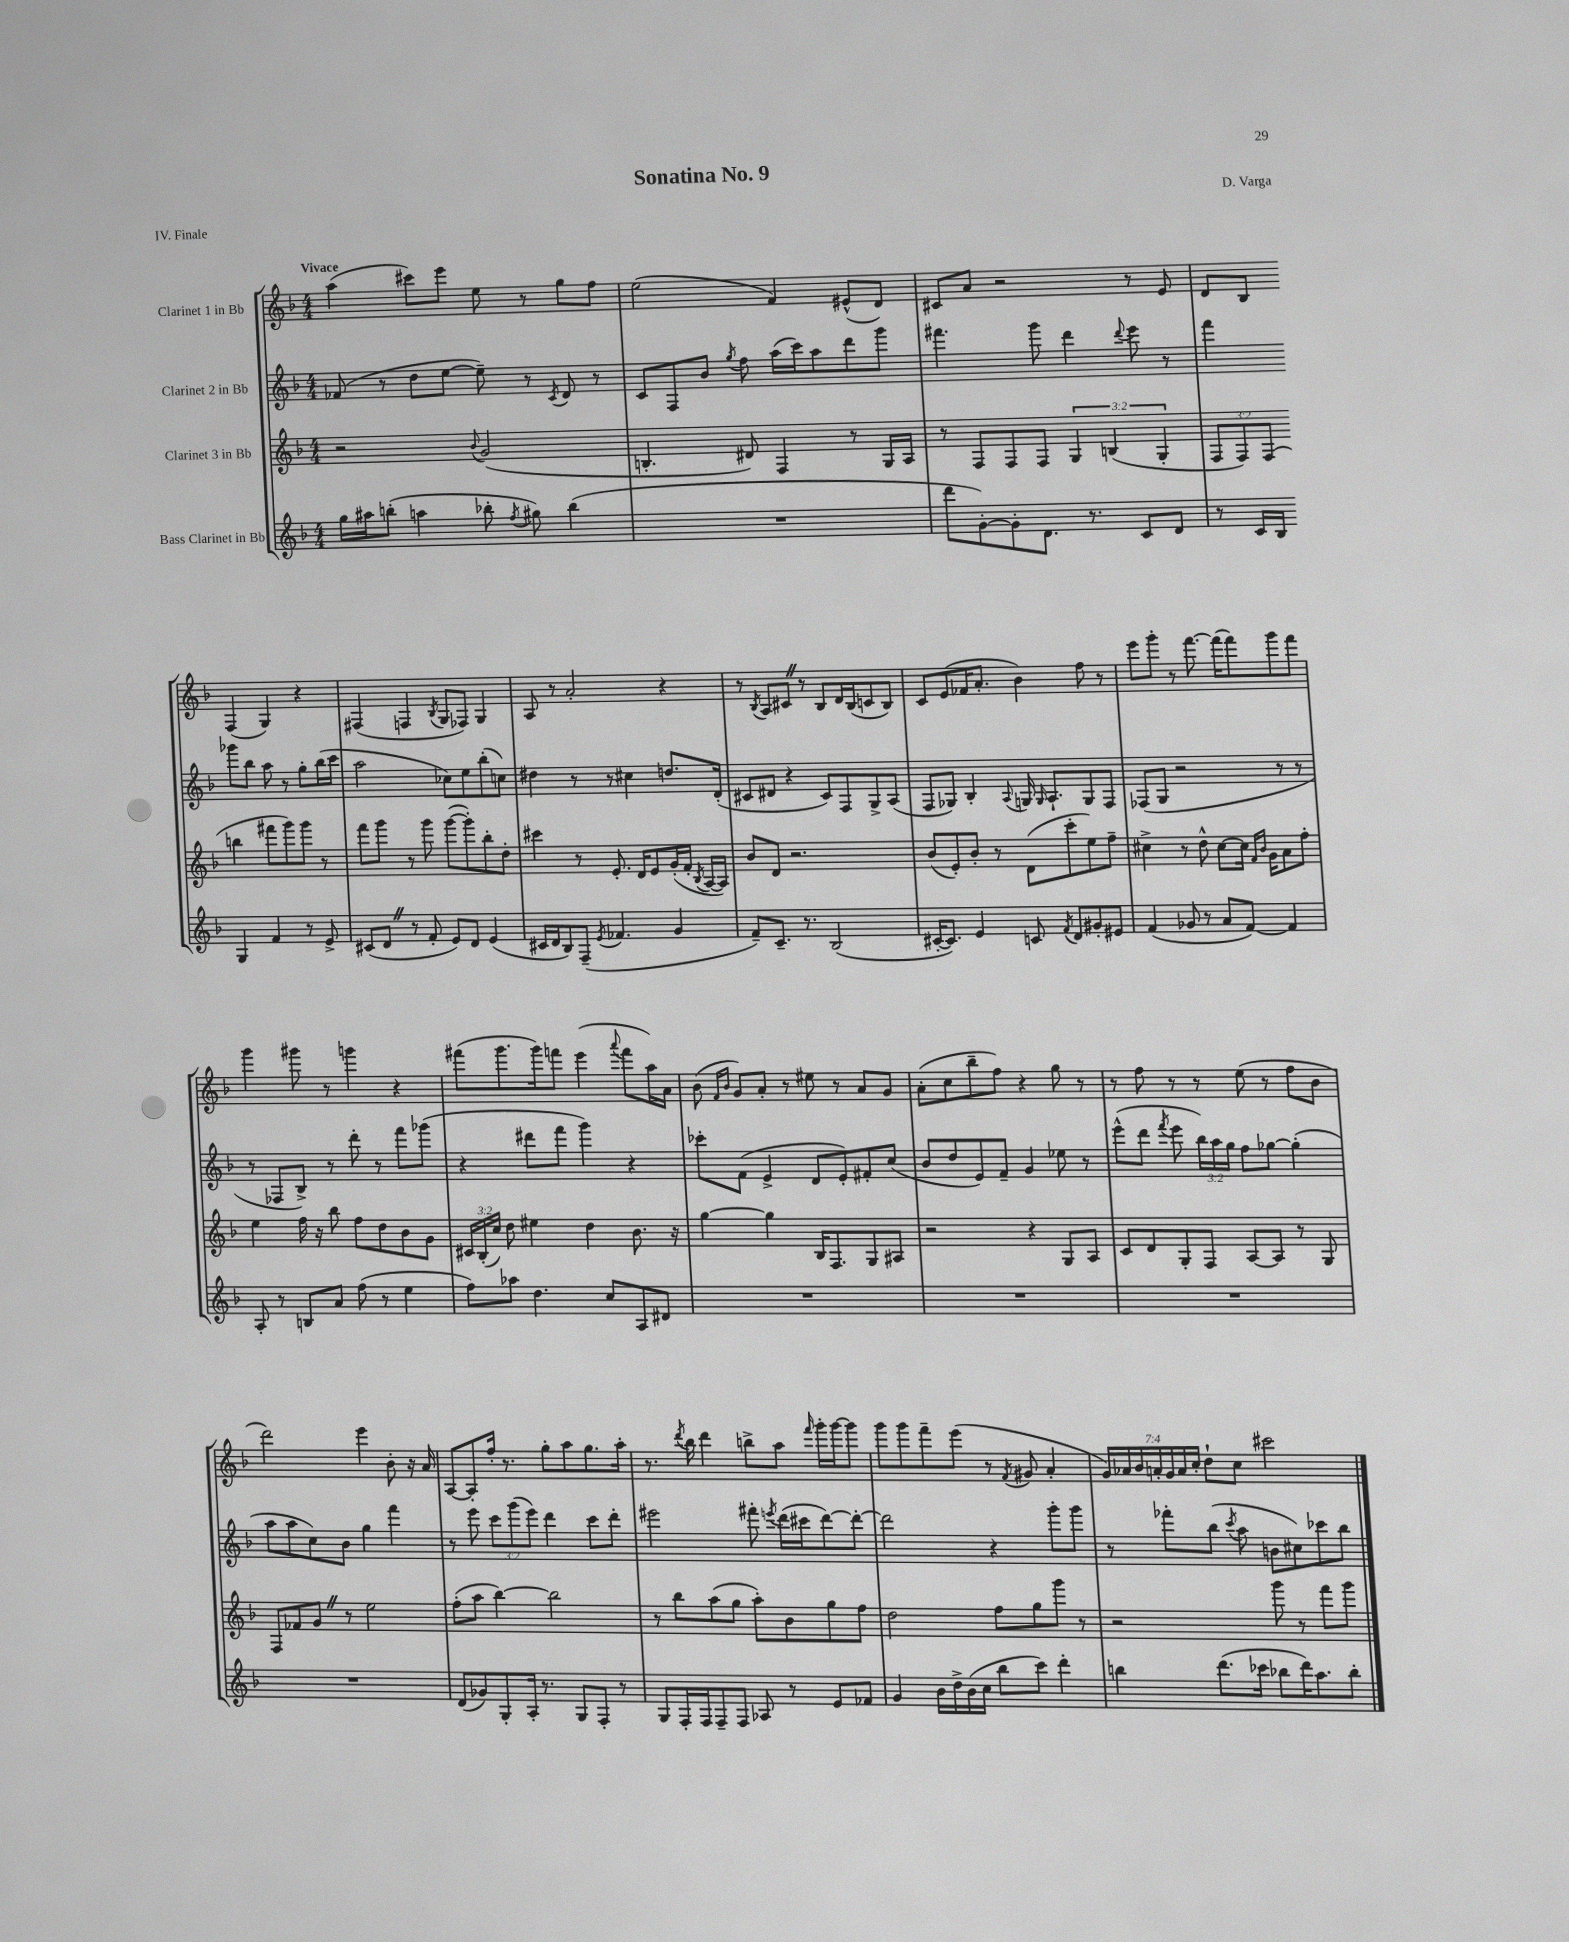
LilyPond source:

\header { title = "Sonatina No. 9" composer = "D. Varga" piece = "IV. Finale" }
<<
\new StaffGroup <<
\new Staff = "s0" \with { instrumentName = "Clarinet 1 in Bb" } {
    \clef treble \key f \major \numericTimeSignature \time 4/4 \override Staff.TupletNumber.text = #tuplet-number::calc-fraction-text \tempo "Vivace"
    \autoBeamOff a''4( cis'''8[) e'''8] e''8 r8 g''8[ f''8] |
    e''2( f'4) eis'8[-^( d'8]) |
    cis'8[ a'8] r2 r8 e'8 |
    d'8[ bes8] f4( g4) r4 |
    fis4( f4 \acciaccatura { bes8 } g8[ fes8]) g4 |
    a8 r8 a'2-. r4 |
    r8 \acciaccatura { bes8 } a8[ cis'8] \once \override BreathingSign.text = \markup { \musicglyph "scripts.caesura.straight" } \breathe r8 bes8[ d'16 bes16( c'8 bes8]) |
    c'8[ e'8( fes'16 a'8.]-. bes'4) f''8 r8 |
    e'''8[ g'''8]-. r8 f'''8.~ f'''16[( f'''8) g'''8 f'''8] |
    g'''4 gis'''8 r8 g'''4 r4 |
    fis'''8[( g'''8. g'''16) f'''8] e'''4( \appoggiatura { a'''8 } f'''8[ a''16) a'16] |
    bes'8( \grace { f'16[ bes'16] } g'8[) a'8]-. r8 eis''8 r8 a'8[ g'8] |
    a'8[-.( c''8 bes''8-- f''8]) r4 g''8 r8 |
    r8 f''8 r8 r8 e''8( r8 f''8[ bes'8] |
    d'''2) e'''4 bes'8-. r16 a'16 |
    a8[~ a8-. f''16]-. r8. g''8[-. a''8 g''8. a''16]-. |
    r8. \acciaccatura { d'''8 } bes''16 d'''4 b''8[-> a''8] \grace { f'''16 } g'''16[-. g'''16~ g'''8] |
    g'''8[ g'''8 f'''8-- e'''8]( r8 \acciaccatura { f'8 } gis'8 a'4-. |
    \tuplet 7/4 { g'16[) aes'16 bes'16 a'16-. g'16 a'16 c''16]-. } d''8[-! c''8] cis'''2 \bar "|." |
}
\new Staff = "s1" \with { instrumentName = "Clarinet 2 in Bb" } {
    \clef treble \key f \major \numericTimeSignature \time 4/4 \override Staff.TupletNumber.text = #tuplet-number::calc-fraction-text
    \autoBeamOff fes'8( r8 d''8[ e''8]~ e''8--) r8 \acciaccatura { c'8 } d'8 r8 |
    c'8[ f8 bes'8] \acciaccatura { g''8 } f''8 a''16[( c'''16) a''8 d'''8 g'''8] |
    fis'''4. g'''8 d'''4 \appoggiatura { d'''8 } e'''8 r8 |
    f'''4 ges'''8[ bes''8] a''8 r8 g''8[-. bes''16( c'''16] |
    a''2 ces''8[) e''8 bes''8-.( c''8]) |
    dis''4 r8 r8 cis''4 d''8.[ d'16]-.( |
    cis'8[ dis'8] r4 cis'8[) f8 g8-> a8]( |
    f8[ ges8]) bes4-. \appoggiatura { a8 } g16 \grace { g16 } a8.[-! g8 f8] |
    fes8[( g8] r2 r8 r8 |
    r8 fes8[ bes8]->) r8 d'''8-. r8 f'''8[ ges'''8]( |
    r4 dis'''8[ f'''8] g'''4) r4 |
    ces'''8[-. f'8]( e'4-> d'8[ e'8-.) fis'8-. c''8]( |
    bes'8[ d''8 e'8) f'8]-- g'4 ees''8 r8 |
    e'''8[-^( d'''8] \acciaccatura { f'''8 } e'''8 \tuplet 3/2 { bes''16[) a''16 g''16] } f''8[ ges''8]~ ges''4-.( |
    a''8[ a''8 c''8) bes'8] g''4 f'''4 |
    r8 e'''8 \tuplet 3/2 { c'''8[ g'''8( e'''8]) } d'''4 c'''8[ d'''8]-. |
    eis'''2 fis'''8-. \acciaccatura { e'''8 } d'''16[( cis'''16 d'''8~) d'''8]~-. |
    d'''2 r4 g'''8[-. g'''8] |
    r8 fes'''8[-. bes''8]( \acciaccatura { c'''8 } a''8 b'8[ cis''8) ces'''8 bes''8] \bar "|." |
}
\new Staff = "s2" \with { instrumentName = "Clarinet 3 in Bb" } {
    \clef treble \key f \major \numericTimeSignature \time 4/4 \override Staff.TupletNumber.text = #tuplet-number::calc-fraction-text
    \autoBeamOff r2 \appoggiatura { bes'8 } g'2( |
    b4.-. dis'8) f4 r8 g16[ a16] |
    r8 f8[ f8 f8] \tuplet 3/2 { g4 b4( g4-. } |
    \tuplet 3/2 { f8[ f8) f8]( } b''4 fis'''8[ g'''8) g'''8] r8 |
    f'''8[ g'''8] r8 g'''8 g'''8[~( g'''8-.) bes''8-. d''8]-. |
    cis'''4 r8 e'8.-. d'16[ e'8 g'16-.( f'16]-. \acciaccatura { bes8 } a16[~ a16]) |
    bes'8[ d'8] r2. |
    bes'8[( e'8-.) bes'8]-. r8 d'8[( c'''8-. e''8) f''8]-- |
    cis''4-> r8 d''8-^ cis''8[~ cis''16] \grace { f'16[ bes'16] } g'16[ a'8 f''8]-. |
    e''4 f''16 r16 bes''8 f''8[ d''8 bes'8 g'8] |
    \tuplet 3/2 { cis'16[ bes16-.( c''16]) } d''8 eis''4 d''4 bes'8. r16 |
    g''4~ g''4 bes16[ f8. g8 ais8] |
    r2 r4 g8[ a8] |
    c'8[ d'8 g8-. f8] a8[~ a8] r8 g8 |
    f8[ fes'8 g'8] \once \override BreathingSign.text = \markup { \musicglyph "scripts.caesura.straight" } \breathe r8 e''2 |
    f''8[-.( a''8] bes''4~) bes''2 |
    r8 bes''8[ a''8( g''8] a''8[-.) bes'8 g''8 f''8] |
    d''2 f''8[ g''8 g'''8] r8 |
    r2 g'''8 r8 f'''8[ g'''8] \bar "|." |
}
\new Staff = "s3" \with { instrumentName = "Bass Clarinet in Bb" } {
    \clef treble \key f \major \numericTimeSignature \time 4/4
    \autoBeamOff g''16[ ais''16 b''8]-.( a''4 bes''8-. \acciaccatura { f''8 } gis''8) bes''4( |
    R1 |
    d'''8[ g'8~-.) g'8-. d'8.] r8. c'8[ d'8] |
    r8 c'16[ bes16] g4 f'4 r8 e'8-> |
    cis'8[( d'8] \once \override BreathingSign.text = \markup { \musicglyph "scripts.caesura.straight" } \breathe r8 f'8-. e'8[) d'8] e'4( |
    cis'16[ d'16 bes8) f8]--( \acciaccatura { e'8 } fes'4. g'4 |
    f'8[--) c'8.]-- r8. bes2( |
    cis'16[~-. cis'8.]) e'4 c'8 \acciaccatura { f'8 } d'8[ gis'8-. eis'8] |
    f'4( ges'8 r8 a'8[ f'8]~) f'4 |
    a8-. r8 b8[ a'8] f''8( r8 e''4 |
    f''8[) aes''8] d''4. c''8[ a8 dis'8] |
    R1 |
    R1 |
    R1 |
    R1 |
    d'8[( ges'8) g8-. a16]-. r8. g8[ f8]-. r8 |
    g8[ f16-. f16 f8-- f8] aes8 r8 e'8[ fes'8] |
    g'4 bes'16[ d''16-> bes'16( c''16] bes''8[ c'''8]) d'''4-. |
    b''4 d'''8.[( ces'''16] bes''8[ d'''16) a''8. bes''8]-. \bar "|." |
}
>>
>>
\layout { \context { \Score \remove "Bar_number_engraver" } }
